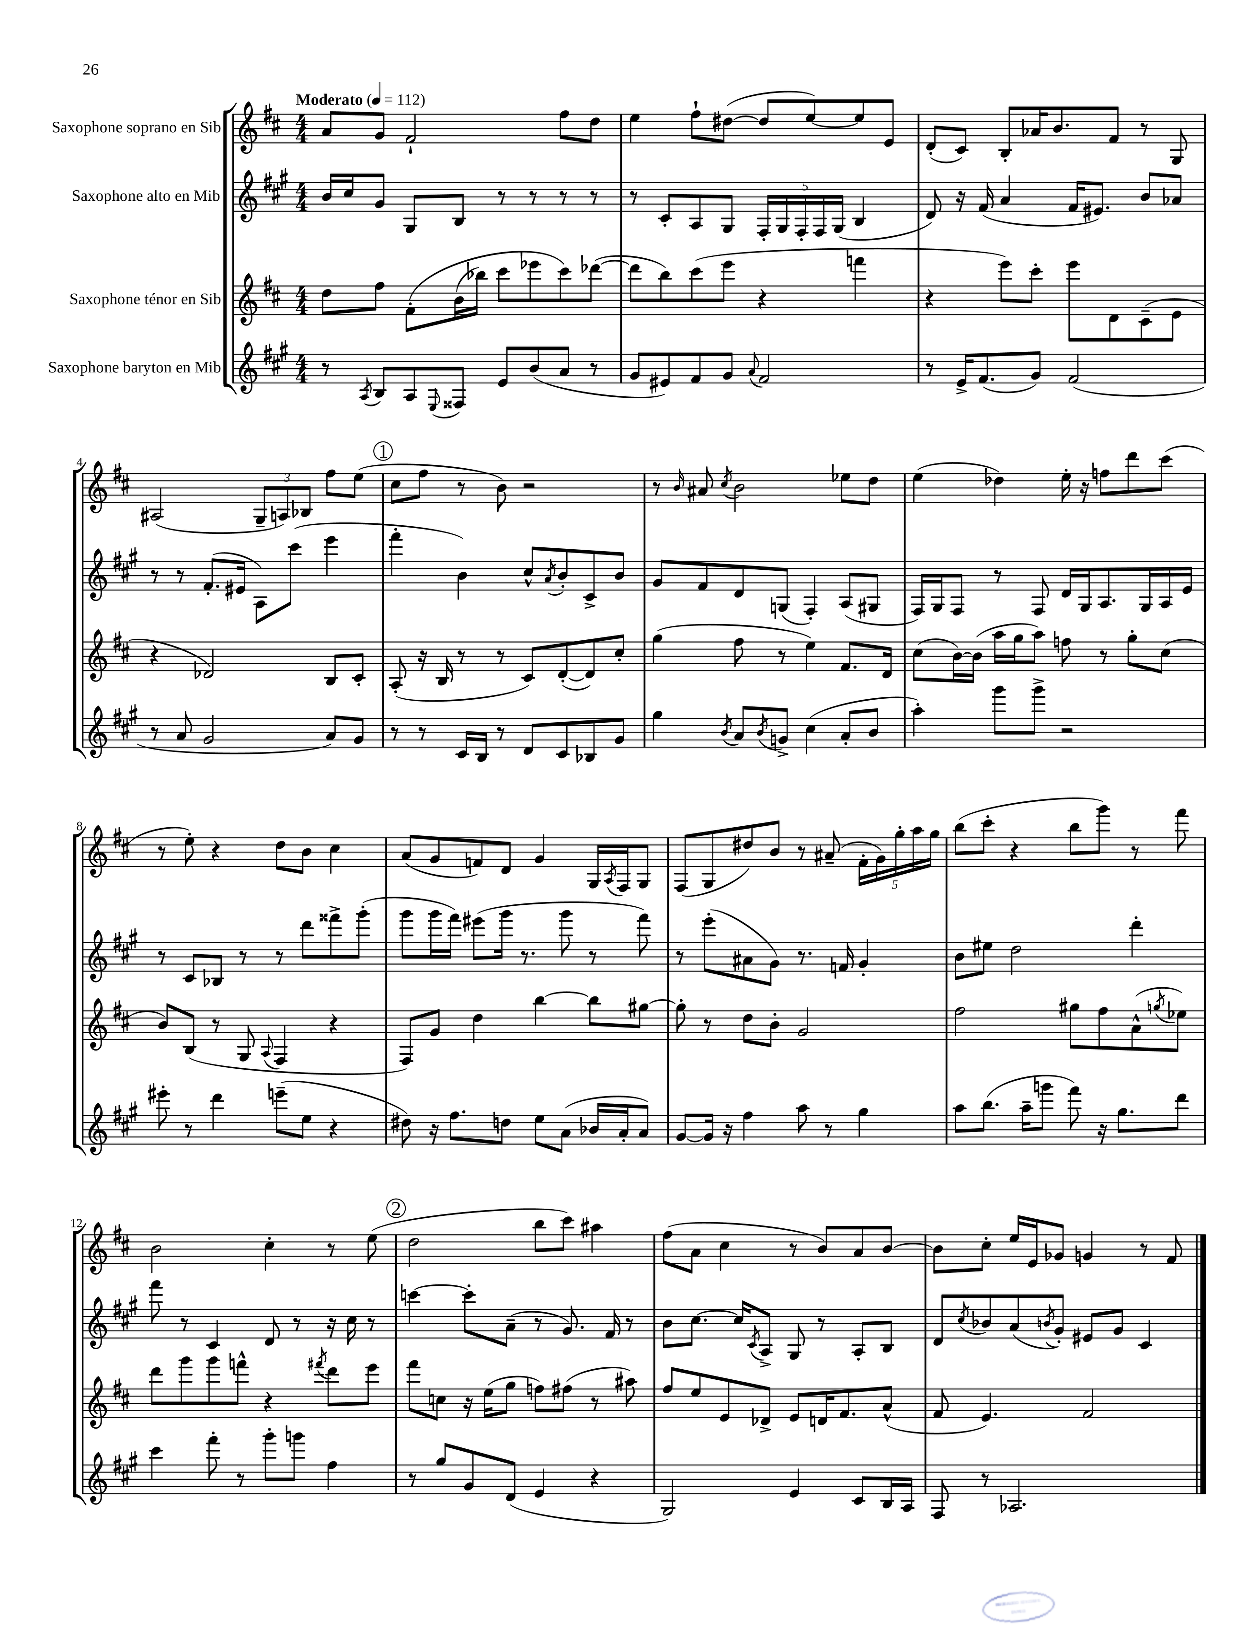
<<
\new StaffGroup <<
\new Staff = "s0" \with { instrumentName = "Saxophone soprano en Sib" } {
    \clef treble \key d \major \numericTimeSignature \time 4/4 \tempo "Moderato" 4 = 112
    a'8 g'8 fis'2-! fis''8 d''8 |
    e''4 fis''8-! dis''8~( dis''8 e''8~) e''8 e'8 |
    d'8-.( cis'8) b8-. aes'16 b'8. fis'8 r8 g8 |
    ais2( \tuplet 3/2 { g8-- a8) bes8 } fis''8 e''8( |
    \mark \markup { \circle "1" } cis''8 fis''8 r8 b'8) r2 |
    r8 \grace { b'16 } ais'8 \acciaccatura { cis''8 } b'2 ees''8 d''8 |
    e''4( des''4) e''16-. r16 f''8 d'''8 cis'''8( |
    r8 e''8-.) r4 d''8 b'8 cis''4 |
    a'8( g'8 f'8) d'8 g'4 g16 \acciaccatura { a8 } fis16 g8 |
    fis8( g8 dis''8) b'8 r8 ais'8--( \tuplet 5/4 { fis'16-. g'16) g''16-. a''16 g''16 } |
    b''8( cis'''8-. r4 b''8 g'''8) r8 fis'''8 |
    b'2 cis''4-. r8 e''8( |
    \mark \markup { \circle "2" } d''2 b''8 cis'''8) ais''4 |
    fis''8( a'8 cis''4 r8 b'8) a'8 b'8~ |
    b'8 cis''8-. e''16 e'16 ges'8 g'4 r8 fis'8 \bar "|." |
}
\new Staff = "s1" \with { instrumentName = "Saxophone alto en Mib" } {
    \clef treble \key a \major \numericTimeSignature \time 4/4
    b'16 cis''16 gis'8 gis8 b8 r8 r8 r8 r8 |
    r8 cis'8-. a8 gis8 \tuplet 5/4 { fis16-. gis16 fis16-. fis16 gis16( } b4 |
    d'8) r16 fis'16( a'4 fis'16 eis'8.) b'8 aes'8 |
    r8 r8 fis'8.-.( eis'16 a8) cis'''8( e'''4 |
    \mark \markup { \circle "1" } fis'''4-. b'4) cis''8-^ \acciaccatura { a'8 } b'8-. cis'8-> b'8 |
    gis'8 fis'8 d'8 g8( fis4-.) a8( gis8 |
    fis16) gis16 fis8 r8 fis8 d'16 gis16 a8. gis16 a16 e'16 |
    r8 cis'8 bes8 r8 r8 d'''8 fisis'''8-> gis'''8-.( |
    gis'''8 gis'''16 fis'''16) eis'''8( gis'''16 r8. gis'''8 r8 fis'''8) |
    r8 e'''8-.( ais'8 gis'8) r8. f'16 gis'4-. |
    b'8 eis''8 d''2 d'''4-. |
    fis'''8 r8 cis'4 d'8 r8 r16 cis''16 r8 |
    \mark \markup { \circle "2" } c'''4~ c'''8-. a'8--( r8 gis'8.) fis'16 r8 |
    b'8 cis''8.~ cis''16 \acciaccatura { cis'8 } a8-> gis8 r8 a8-. b8 |
    d'8 \acciaccatura { cis''8 } bes'8 a'8( \acciaccatura { b'8 } gis'8-.) eis'8 gis'8 cis'4 \bar "|." |
}
\new Staff = "s2" \with { instrumentName = "Saxophone ténor en Sib" } {
    \clef treble \key d \major \numericTimeSignature \time 4/4
    d''8 fis''8 fis'8-.\( b'16( bes''16) cis'''8 ees'''8 cis'''8\) des'''8~( |
    des'''8 b''8) cis'''8( e'''8 r4 f'''4 |
    r4 e'''8) cis'''8-. e'''8 d'8 cis'8--( e'8 |
    r4 des'2) b8 cis'8-. |
    \mark \markup { \circle "1" } a8-.( r16 b16 r8 r8 cis'8) d'8~-.( d'8) cis''8-. |
    g''4( fis''8 r8 e''4) fis'8. d'16 |
    cis''8( b'16~) b'16( a''16 g''16 a''8) f''8 r8 g''8-. cis''8( |
    b'8) b8( r8 g8 \appoggiatura { a8 } fis4 r4 |
    fis8) g'8 d''4 b''4~ b''8 gis''8~ |
    gis''8-. r8 d''8 b'8-. g'2 |
    fis''2 gis''8 fis''8 a'8-^( \acciaccatura { g''8 } ees''8) |
    d'''8 g'''8 g'''8 f'''8-^ r4 \acciaccatura { fis'''8 } d'''8 e'''8 |
    \mark \markup { \circle "2" } fis'''8 c''8 r16 e''16( g''8 f''8) fis''8( r8 ais''8) |
    fis''8 e''8 e'8 des'8-> e'8 d'16 fis'8. a'8-^( |
    fis'8 e'4.) fis'2 \bar "|." |
}
\new Staff = "s3" \with { instrumentName = "Saxophone baryton en Mib" } {
    \clef treble \key a \major \numericTimeSignature \time 4/4
    r8 \acciaccatura { a8 } b8 a8 \appoggiatura { e8 } fisis8 e'8 b'8( a'8 r8 |
    gis'8 eis'8) fis'8 gis'8 \appoggiatura { a'8 } fis'2 |
    r8 e'16-> fis'8.( gis'8) fis'2( |
    r8 a'8 gis'2 a'8) gis'8 |
    \mark \markup { \circle "1" } r8 r8 cis'16 b16 r8 d'8 cis'8 bes8 gis'8 |
    gis''4 \acciaccatura { b'8 } a'8 \acciaccatura { b'8 } g'8-> cis''4( a'8-. b'8 |
    a''4-.) gis'''8 gis'''8-> r2 |
    eis'''8-. r8 d'''4 e'''8--( e''8 r4 |
    dis''8) r16 fis''8. d''8 e''8 a'8( bes'16 a'16-. a'8) |
    gis'8~ gis'16 r16 fis''4 a''8 r8 gis''4 |
    a''8 b''8.( a''16-- g'''8 fis'''8) r16 gis''8. d'''8 |
    cis'''4 fis'''8-. r8 gis'''8-. g'''8 fis''4 |
    \mark \markup { \circle "2" } r8 gis''8 gis'8 d'8( e'4 r4 |
    gis2) e'4 cis'8 b16 a16 |
    fis8 r8 aes2. \bar "|." |
}
>>
>>
